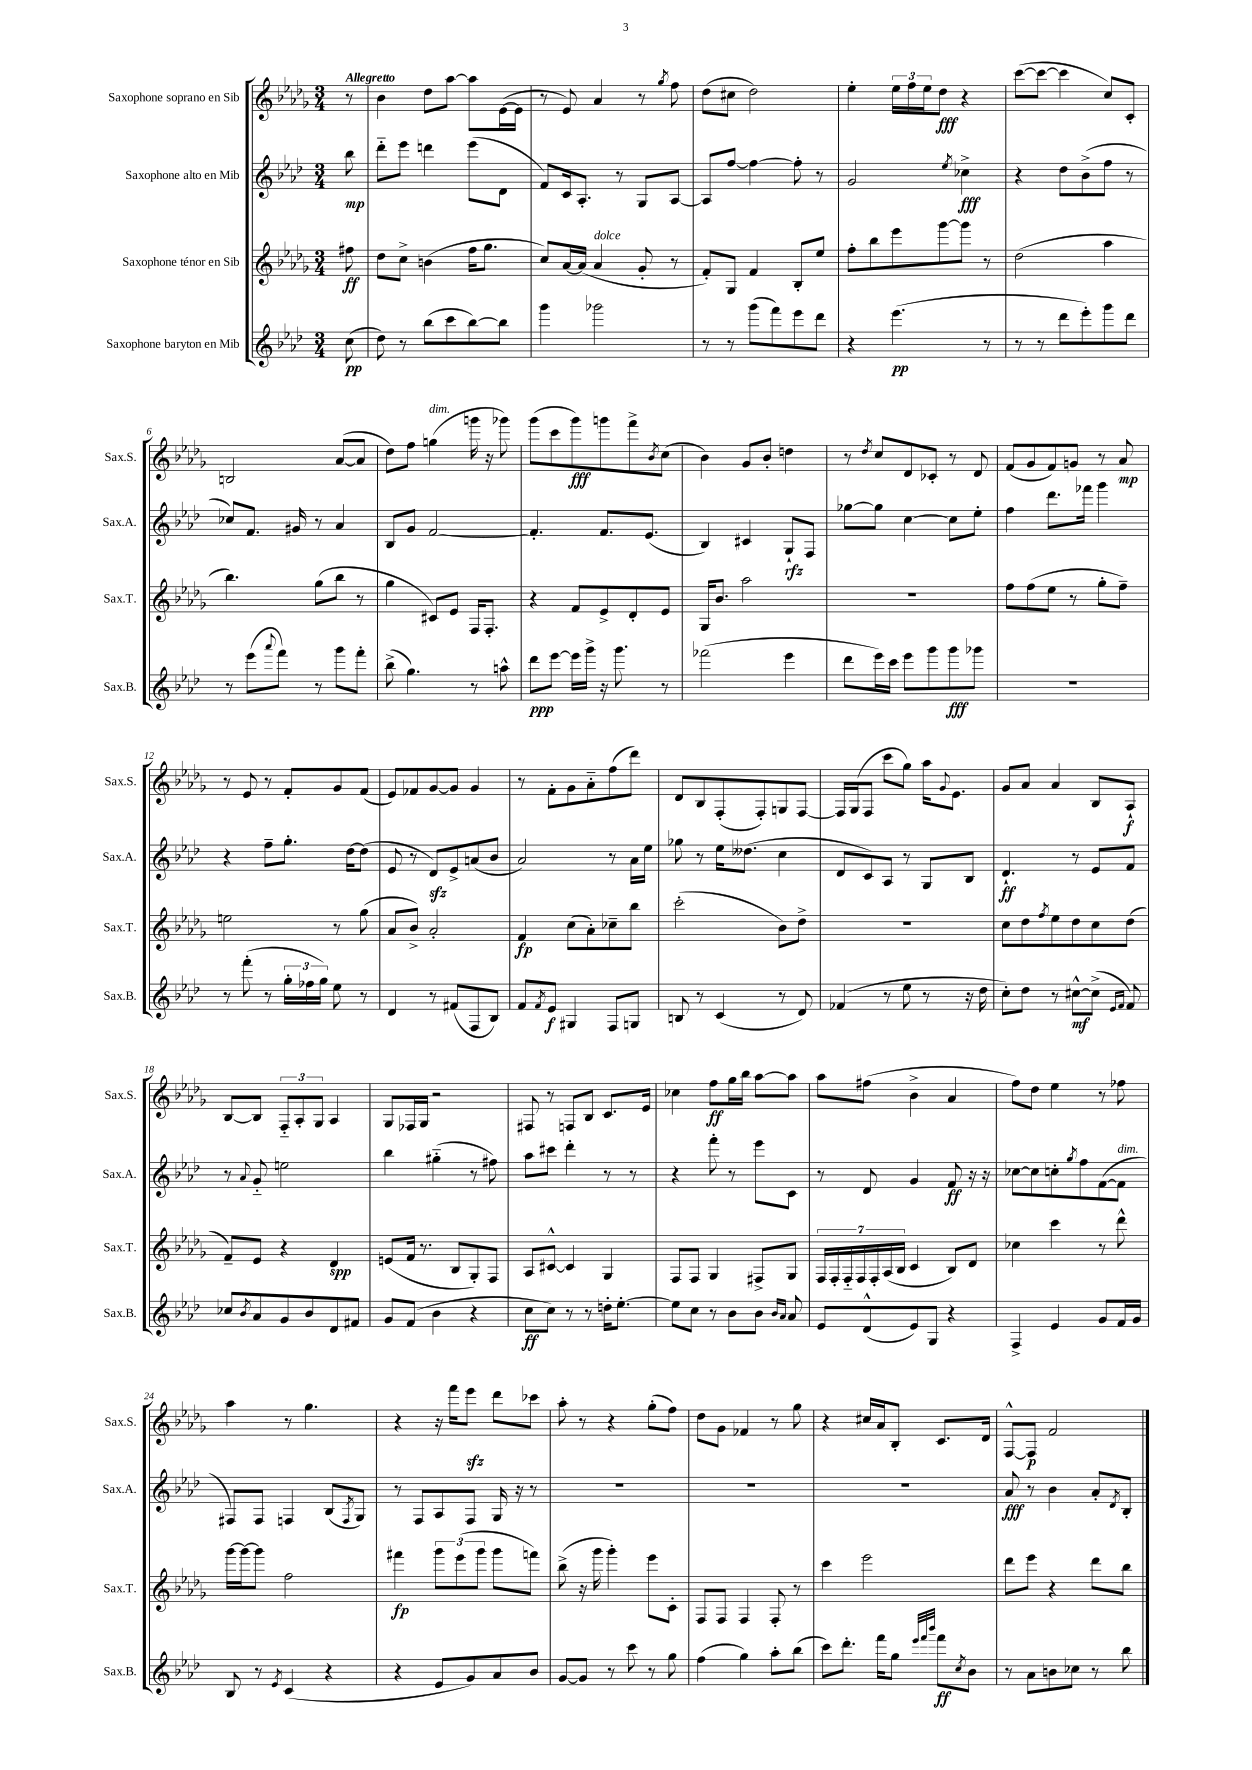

**kern	**kern	**kern	**kern
*staff4	*staff3	*staff2	*staff1
*clefG2	*clefG2	*clefG2	*clefG2
*k[b-e-a-d-]	*k[b-e-a-d-g-]	*k[b-e-a-d-]	*k[b-e-a-d-g-]
*M3/4	*M3/4	*M3/4	*M3/4
(8cc	8ff#	8bb-	8r
=	=	=	=
8dd-)	8dd-	8ddd-'~	4b-
8r	8cc^	8eee-	.
(8bb-	(4b	4ddd	8dd-
8ccc	.	.	[8aa-
[8bb-)	16ff	(8eee-	8aa-]
.	8.gg-	.	.
8bb-]	.	8d-	([16e-
.	.	.	16e-]
=	=	=	=
4ggg	8cc)	8f)	8r
.	[16a-	16c	8e-)
.	(16a-]	8.A-'	.
2ggg-	4a-	.	4a-
.	.	8r	.
.	8g-'	8G	8r
.	.	.	8qgg-
.	8r	[8A-	8ff
=	=	=	=
8r	8f')	8A-]	(8dd-
8r	8G-	[8ff	8cc#
(8ggg	4f	4ff_	2dd-)
8fff)	.	.	.
8eee-	8B-'	8ff']	.
8ddd-	8ee-	8r	.
=	=	=	=
4r	8ff'	2g	4ee-'
.	8bb-	.	.
(4.eee-	8eee-	.	24ee-
.	.	.	24ff
.	.	.	24ee-
.	[8ggg-	.	8dd-
.	.	8qee-	.
.	8ggg-]	4cc-^	4r
8r	8r	.	.
=	=	=	=
8r	(2dd-	4r	([8ccc
8r	.	.	8ccc_
8ddd-	.	8dd-	4ccc]
8eee-')	.	(8b-^	.
8ggg	4aa-	8ff	8cc)
8ddd-	.	8r	8c'
=	=	=	=
8r	4.bb-)	8cc-)	2B
(8eee-	.	8.f	.
8qqaaa-	.	.	.
8fff)	.	.	.
.	.	16g#	.
8r	(8gg-	8r	.
8ggg	8bb-	4a-	([8a-
8fff'	8r	.	8a-]
=	=	=	=
(8bb-^	4gg-	8B-	8dd-)
4.gg)	.	8g	8ff
.	8c#)	[2f	(4gg
.	8e-	.	.
8r	16F	.	16ggg
.	8.F'	.	16r
8aa^^	.	.	8ggg-)
=	=	=	=
8ddd-	4r	4.f']	(8ggg-
[8eee-	.	.	8ccc
16eee-]	8f	.	8ggg-)
16ggg^	.	.	.
16r	8e-^	8.f	8ggg
8.ggg	.	.	.
.	8d-'	.	8fff^
.	.	(8.e-	.
.	.	.	8qb-
8r	8e-	.	(8cc
=	=	=	=
(2fff-	16G-	4B-)	4b-)
.	8.b-	.	.
.	2aa-	4c#	8g-
.	.	.	8b-'
4eee-	.	8G`	4dd
.	.	8F	.
=	=	=	=
8ddd-	2.r	[8gg-	8r
.	.	.	8qdd-
16eee-)	.	8gg-]	8cc
16ccc	.	.	.
8eee-	.	[4cc	8d-
8ggg	.	.	8c-'
8ggg	.	8cc]	8r
8ggg-	.	8ee-'	8d-
=	=	=	=
2.r	8ff	4ff	(8f
.	(8ff	.	8g-
.	8ee-	8.ddd-	8f)
.	8r	.	8g
.	.	16fff-	.
.	8gg-'	4ggg	8r
.	8ff~)	.	8a-
=	=	=	=
8r	2ee	4r	8r
(8fff'	.	.	8e-
8r	.	8ff~	8r
24gg'	.	8.gg'	8f'
24ff-	.	.	.
24gg)	.	.	.
8ee-	8r	.	8g-
.	.	[16dd-	.
8r	(8gg-	(8dd-]	(8f
=	=	=	=
4d-	8a-	8e-	8e-)
.	8b-^)	8r	8f-
8r	2a-'	8d-)	[8g-
(8f#	.	8e-^	8g-]
8F	.	(8a	4g-
8B-)	.	8b-	.
=	=	=	=
8f	4f	2a-)	8r
8qf	.	.	.
8e-	.	.	8f'
4G#	(8cc	.	8g-
.	8a-')	.	8a-'~
8F	8cc-~	8r	(8ff
8G	8bb-	16a-	8ddd-)
.	.	16ee-	.
=	=	=	=
8B	(2ccc'	8gg-	8d-
8r	.	8r	8B-
(4c	.	16ee-	(8F'
.	.	(8.dd--	.
.	.	.	8F')
8r	8b-)	4cc	8G
8d-)	8dd-^	.	[8F
=	=	=	=
(4f-	2.r	8d-	16F]
.	.	.	(16G-
.	.	8c)	8F
8r	.	8A-	8ccc
8ee-	.	8r	8gg-)
8r	.	8G	16aa-
.	.	.	8qqg-
.	.	.	8.e-
16r	.	8B-	.
16dd-	.	.	.
=	=	=	=
8cc')	8cc	4.d-`	8g-
8dd-	8dd-	.	8a-
.	8qff	.	.
8r	8ee-	.	4a-
[8cc#^^	8dd-	8r	.
(8cc#^]	8cc	8e-	8B-
16qqe-	.	.	.
16qqf	.	.	.
8f)	(8dd-	8f	8A-`
=	=	=	=
8cc-	8f~)	8r	[8B-
8qb-	.	8qqa-	.
8a-	8e-	8g'~	8B-]
8g	4r	2ee	12F'~
.	.	.	12A-'
8b-	.	.	.
.	.	.	12G-
8d-	4d-	.	4A-
8f#	.	.	.
=	=	=	=
8g	(8e	4bb-	8G-
(8f	16f	.	16F-
.	8.r	.	16G-
4b-	.	(4gg#'~	2r
.	8B-	.	.
4r	8G-')	8r	.
.	8F	8ff#)	.
=	=	=	=
8cc	8A-	8aa-	8F#
8cc)	[8c#^^	8ccc#	8r
8r	4c#]	4ddd-'	8F
8r	.	.	8B-
16dd'	4G-	8r	8.c
[8.ee-'	.	.	.
.	.	8r	.
.	.	.	16e-
=	=	=	=
8ee-]	8F	4r	4cc-
8cc	8F	.	.
8r	4G-	8fff'	8ff
8b-	.	8r	16gg-
.	.	.	16bb-
8b-	8F#^	8eee-	[8aa-
16qqb-	.	.	.
16qqa-	.	.	.
8a-	8G-	8c	8aa-]
=	=	=	=
8e-	28F	8r	8aa-
.	28F'	.	.
.	28F'~	.	.
.	28F	.	.
(8d-^^	.	8d-	(8ff#
.	28F'	.	.
.	(28A-	.	.
.	28B-	.	.
8e-)	4c	4g	4b-^
8G	.	.	.
4r	8B-)	8f	4a-
.	8d-	16r	.
.	.	16r	.
=	=	=	=
4F^	4cc-	[8cc-	8ff)
.	.	8cc-]	8dd-
4e-	4ccc	8cc'	4ee-
.	.	8qgg	.
.	.	8ff	.
8g	8r	([8f	8r
16f	8ddd-^^	8f]	8ff-
16g	.	.	.
=	=	=	=
8B-	[16ggg-	8F#)	4aa-
.	16ggg-_	.	.
8r	8ggg-]	8F#	.
8qe-	.	.	.
(4c	2ff	4F	8r
.	.	.	4.gg-
4r	.	(8B-	.
.	.	8qF	.
.	.	8G)	.
=	=	=	=
4r	4fff#	8r	4r
.	.	8F	.
8e-	12ggg-	8A-	16r
.	.	.	16fff
.	(12eee-	.	.
8g)	.	8F	8eee-
.	12ggg-	.	.
8a-	8ggg-	16G	8ddd-
.	.	16r	.
8b-	8fff)	8r	8ccc-
=	=	=	=
[8g	(8bb-^	2.r	8aa-'
8g]	16r	.	8r
.	16ggg-	.	.
8r	4ggg-')	.	4r
8ccc	.	.	.
8r	8eee-	.	(8gg-'
8gg	8c'	.	8ff)
=	=	=	=
(4ff	8F	2.r	8dd-
.	8F	.	8g-
4gg)	4F	.	4f-
8aa-'	8F'	.	8r
(8bb-	8r	.	8gg-
=	=	=	=
8ccc)	4ccc	2.r	4r
8.ddd-'	.	.	.
.	2eee-	.	16cc#
16fff	.	.	16a-
8gg	.	.	8B-'
32qqeee-	.	.	.
32qqfff	.	.	.
32qqbbb-	.	.	.
8fff	.	.	8.c
8qcc	.	.	.
8b-	.	.	.
.	.	.	16d-
=	=	=	=
8r	8ddd-	8a-	[8F^^
8a-	8eee-	8r	8F]
8b	4r	4b-	2f
8cc-	.	.	.
8r	8ddd-	8a-'	.
.	.	8qd-	.
8bb-	8bb-	8B-'	.
==	==	==	==
*-	*-	*-	*-
